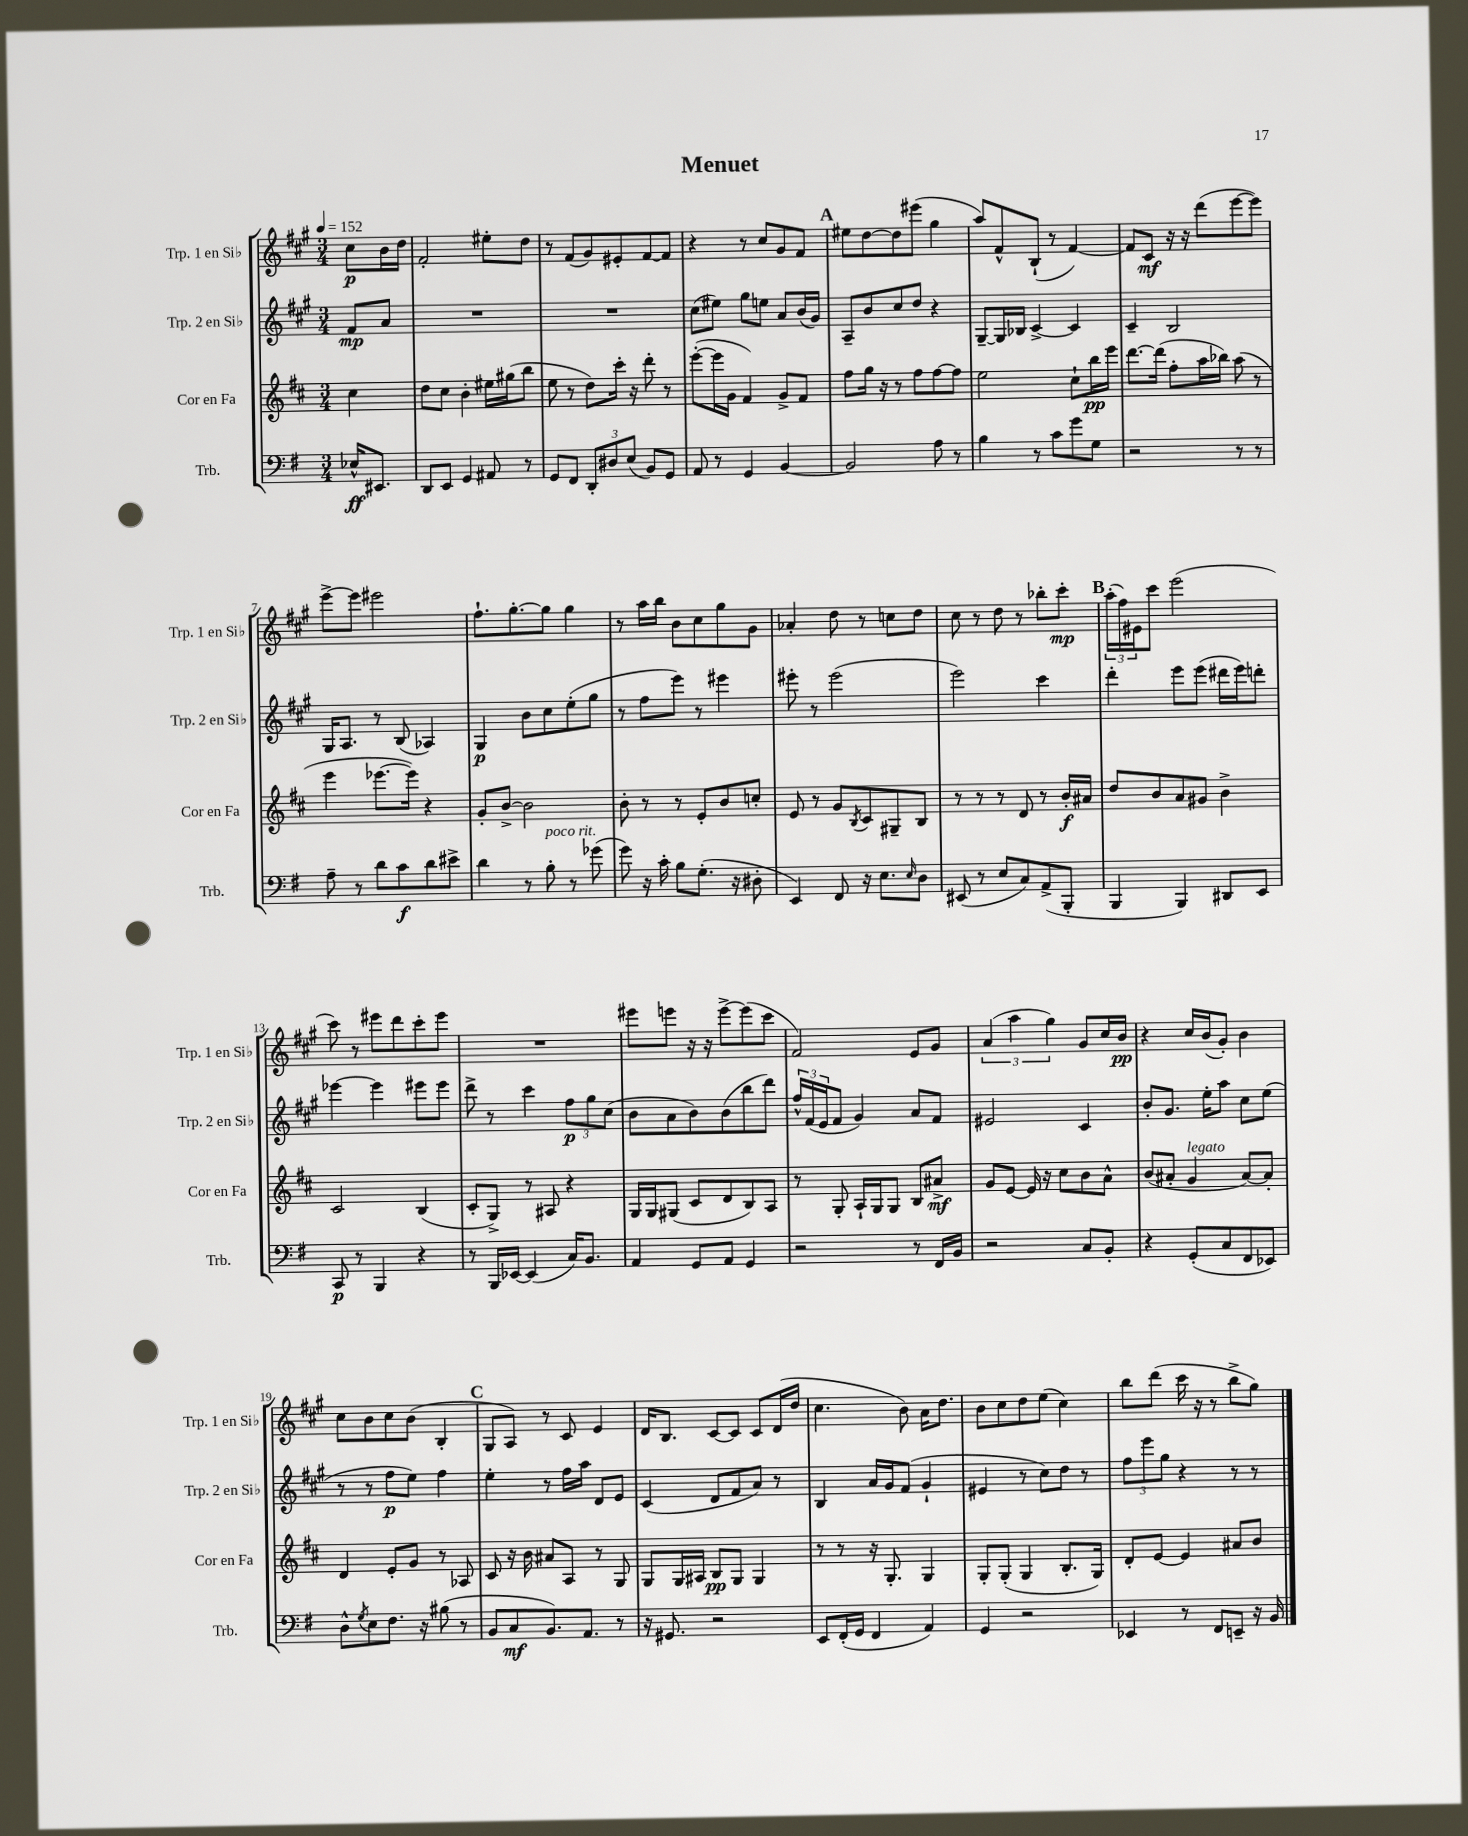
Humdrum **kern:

**kern	**kern	**kern	**kern
*staff4	*staff3	*staff2	*staff1
*clefF4	*clefG2	*clefG2	*clefG2
*k[f#]	*k[f#c#]	*k[f#c#g#]	*k[f#c#g#]
*M3/4	*M3/4	*M3/4	*M3/4
*MM152	*MM152	*MM152	*MM152
16E-^^	4cc#	8f#	8cc#
8.EE#	.	.	.
.	.	8a	16b
.	.	.	16dd
=	=	=	=
8DD	8dd	2.r	2f#'
8EE	8cc#	.	.
4GG	4b'	.	.
8AA#	16ee#	.	8ee#'
.	(16gg#	.	.
8r	8bb	.	8dd
=	=	=	=
8GG	8ee	2.r	8r
8FF#	8r	.	(8f#
12DD'	8dd)	.	8g#)
12D#	.	.	.
.	16ccc#'	.	8e#'
(12E	.	.	.
.	16r	.	.
8BB)	8ddd'	.	[8f#
8GG	8r	.	8f#]
=	=	=	=
8AA	([8eee'	(8cc#	4r
8r	16eee]	8ee#)	.
.	16g	.	.
4GG	4f#)	8gg#	8r
.	.	8ee	8cc#
[4BB	8g^	8a	8g#
.	8f#	(16b	8f#
.	.	16g#)	.
=	=	=	=
2BB]	8ff#	8A~	8ee#
.	16gg	8b	[8dd
.	16r	.	.
.	8r	8cc#	8dd]
.	8ff#	8dd	(8eee#
8A	[8ff#	4r	4gg#
8r	8ff#]	.	.
=	=	=	=
4B	2ee	[8G#~	8aa)
.	.	16G#]	8f#^^
.	.	16B-	.
8r	.	[4c#^	(8B`
8c	.	.	8r
8g	8cc#`	4c#]	[4f#)
8G	16bb	.	.
.	16eee	.	.
=	=	=	=
2r	[8.ddd	4c#~	8f#]
.	.	.	8c#
.	(16ddd]	.	.
.	8ff#'	2B	16r
.	.	.	16r
.	16aa	.	(8ddd
.	16bb-)	.	.
8r	(8aa	.	[8eee
8r	8r	.	8eee])
=	=	=	=
8A~	4eee	16G#	[8eee^
.	.	8.A	.
8r	.	.	8eee]
8d	[8.eee-	8r	2eee#
8c	.	(8B	.
.	16eee-])	.	.
8d	4r	4A-)	.
8e#^	.	.	.
=	=	=	=
4d	8g'	4G#	8.ff#`
.	[8b^	.	.
.	.	.	[8.gg#'
8r	2b]	8b	.
8B'	.	8cc#	8gg#]
8r	.	(8ee'	4gg#
(8g-	.	8gg#	.
=	=	=	=
8g)	8b'	8r	8r
16r	8r	8ff#	16aa
16c'	.	.	16bb
8B	8r	8eee)	8b
(8.G'	8e'	8r	8cc#
.	8b	4eee#	8gg#
16r	.	.	.
8D#'	8cc'	.	8g#
=	=	=	=
4EE)	8e	8eee#'	4a-'
.	8r	8r	.
8FF#	8g	(2eee#	8dd
.	8qB	.	.
16r	8c#	.	8r
8.E	.	.	.
.	8G#~	.	8cc
16qqE	.	.	.
8D	8B	.	8dd
=	=	=	=
(8EE#	8r	2eee)	8cc#
8r	8r	.	8r
8E	8r	.	8dd
8C)	8d	.	8r
(8AA^	8r	4ccc#	8bb-'
8BBB'	16b'	.	8ccc#'
.	16a#	.	.
=	=	=	=
4BBB	8dd	4ddd'	(24aa'
.	.	.	24ff#)
.	.	.	24e#
.	8b	.	8ccc#
4BBB)	8a	8eee	(2eee
.	8g#	(8eee	.
8DD#	4b^	16ddd#	.
.	.	16eee)	.
8EE	.	8ddd'	.
=	=	=	=
8CC	2c#	[4eee-	8ccc#)
8r	.	.	8r
4BBB	.	4eee-]	8eee#
.	.	.	8ddd
4r	(4B	8eee#	8ccc#'
.	.	8eee#	8eee#
=	=	=	=
8r	8c#'	8ddd^	2.r
16BBB	8G^)	8r	.
[16EE-	.	.	.
(4EE-]	8r	4ccc#	.
.	8A#	.	.
16C)	4r	12ff#	.
8.BB	.	.	.
.	.	12gg#	.
.	.	(12cc#	.
=	=	=	=
4AA	16G	8b	8eee#
.	16G	.	.
.	(8G#	8a	8eee
8GG	8c#	8b)	16r
.	.	.	16r
8AA	8d	(8b	[8eee^
4GG	8B)	8bb	(8eee]
.	8A	8ddd)	8ccc#
=	=	=	=
2r	8r	24ff#^^	2f#)
.	.	(24f#	.
.	.	24e	.
.	8G'	8f#	.
.	16A`	4g#)	.
.	16G	.	.
.	8G	.	.
8r	8B	8a	8e
16FF#	8a#^	8f#	8g#
16BB	.	.	.
=	=	=	=
2r	8g	2e#	(6a
.	[8e	.	.
.	.	.	6aa
.	16e]	.	.
.	16r	.	.
.	.	.	6gg#)
.	8cc#	.	.
8C	8b	4c#	8g#
8BB'	8a^^	.	16cc#
.	.	.	16b
=	=	=	=
4r	(8b	8b'	4r
.	8a#'	8.g#	.
(8GG'	4g	.	16cc#
.	.	16ee'	(16b
8C	.	8aa	8g#')
8FF#	[8a#)	8cc#	4b
8EE-)	8a#']	(8ee	.
=	=	=	=
8D^^	4d	8r	8cc#
8qG	.	.	.
8E	.	8r	8b
8.F#	8e'	8ff#	8cc#
.	8g	8ee)	(8b
16r	.	.	.
(8B#	8r	4ff#	4B'
8r	8A-	.	.
=	=	=	=
8BB	8c#	4ee'	8G#
8C	16r	.	8A)
.	16b	.	.
8.BB)	8a#	8r	8r
.	8A	16ff#	8c#
8.AA	.	16aa	.
.	8r	8d	4e
8r	8G	8e	.
=	=	=	=
16r	8G	(4c#	16d
8.GG#	.	.	8.B
.	16G	.	.
.	16A#	.	.
2r	8B	8d	[8c#
.	8G	8f#	8c#]
.	4G	8a)	8c#
.	.	8r	(16d
.	.	.	16dd
=	=	=	=
8EE	8r	4B	4.cc#
(16FF#'	8r	.	.
16GG	.	.	.
4FF#	16r	16a	.
.	8.G'	16g#	.
.	.	(8f#	8b)
4AA)	4G	4g#`	16a
.	.	.	8.dd
=	=	=	=
4GG	8G'	4e#	8b
.	(8G'	.	8cc#
2r	4G	8r	8dd
.	.	8cc#)	(8ee
.	8.B'	8dd	4cc#)
.	.	8r	.
.	16G)	.	.
=	=	=	=
4EE-	8d'	12ff#	8bb
.	.	12eee	.
.	[8e	.	(8ddd
.	.	12gg#	.
8r	4e]	4r	16ccc#
.	.	.	16r
8FF#	.	.	8r
8EE~	8a#	8r	8bb^
16r	8b	8r	8gg#)
16BB	.	.	.
==	==	==	==
*-	*-	*-	*-
